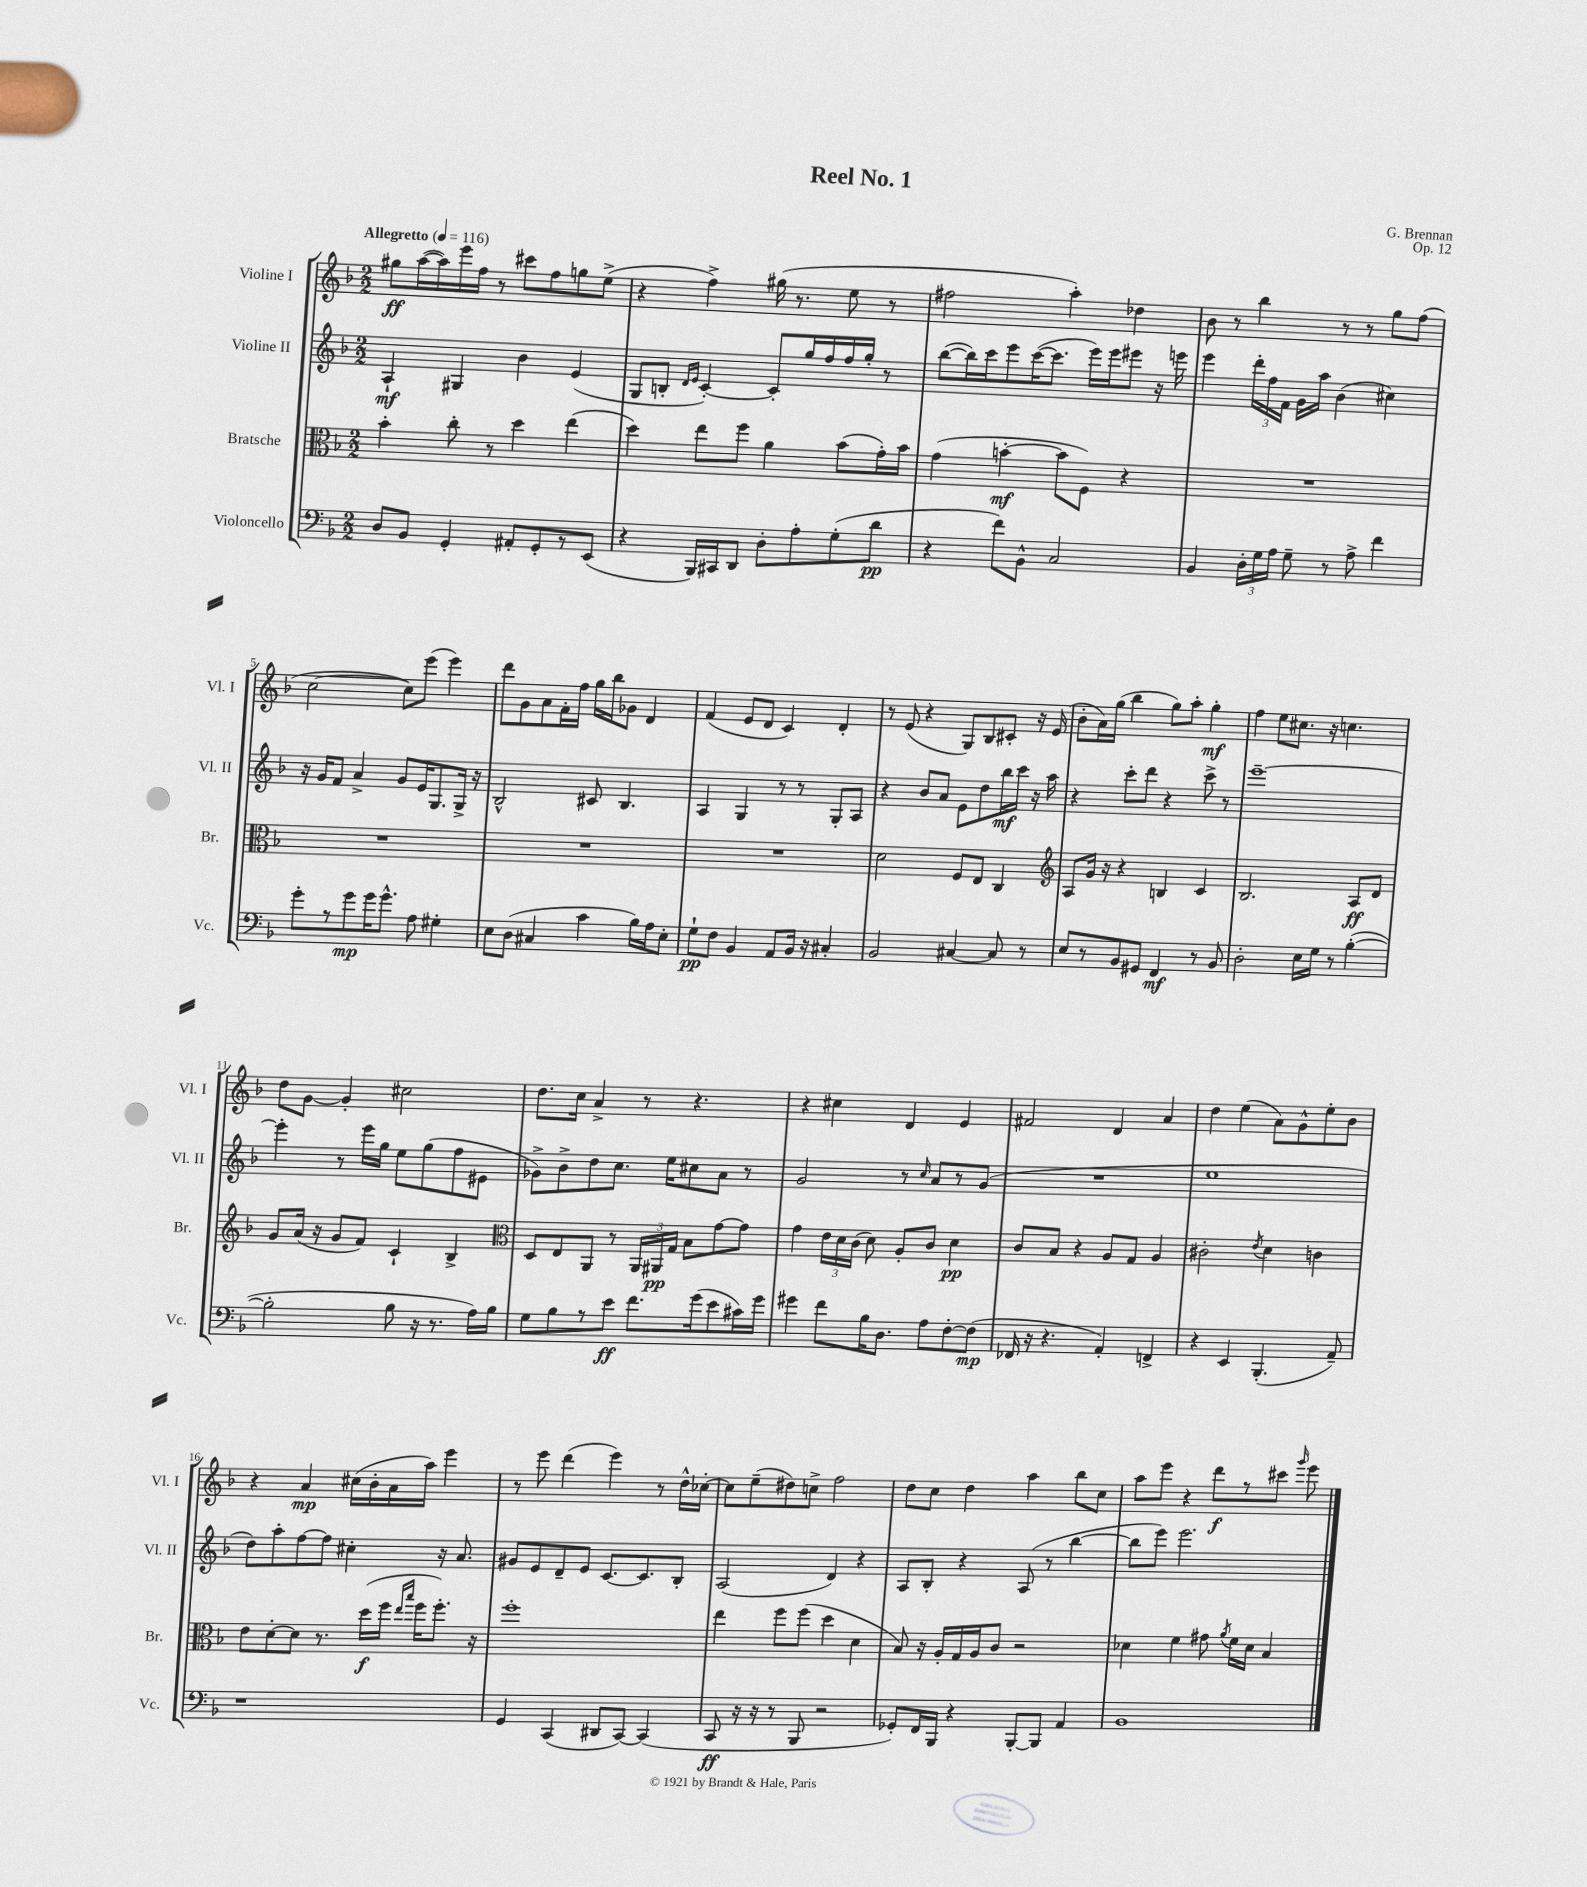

**kern	**kern	**kern	**kern
*staff4	*staff3	*staff2	*staff1
*clefF4	*clefC3	*clefG2	*clefG2
*k[b-]	*k[b-]	*k[b-]	*k[b-]
*M2/2	*M2/2	*M2/2	*M2/2
*MM116	*MM116	*MM116	*MM116
8D	4b-'	4A`	8gg#
8BB-	.	.	([16aa
.	.	.	16aa])
4GG'	8cc'	4G#	16eee
.	.	.	16ff
.	8r	.	8r
8AA#'	4dd	4b-	8ccc#
8GG'	.	.	8ff
8r	(4ee	(4e	8gg
(8EE	.	.	(8ee^
=	=	=	=
4r	4dd)	8G	4r
.	.	8B'	.
.	.	16qqd	.
.	.	16qqe	.
16BBB-)	8ee	[4c')	4ff^)
16CC#	.	.	.
8DD	8ff	.	.
8D'	4a	8c']	(16gg#
.	.	.	8.r
8A'	.	16gg	.
.	.	16ff	.
(8G'	(8b-	16ff	8ee
.	.	16gg'	.
8d	16g')	8r	8r
.	16b-	.	.
=	=	=	=
4r	(4g	([8bb-	2ff#
.	.	16bb-])	.
.	.	16ccc	.
8f)	[4b'	8eee	.
8BB-^^	.	([16ccc	.
.	.	8.ccc]	.
2C	8b]	.	4aa')
.	8F)	16eee)	.
.	.	16eee	.
.	4r	8eee#	4dd-
.	.	16r	.
.	.	16eee	.
=	=	=	=
4BB-	1r	4eee	8b-
.	.	.	8r
24D'	.	24ddd'	4bb-
24G	.	24ff	.
24A	.	24f	.
8G~	.	16g	.
.	.	16aa	.
8r	.	(4b-	8r
8A^	.	.	8r
4f	.	4cc#)	8gg
.	.	.	(8ff
=	=	=	=
8g'	1r	16r	[2cc
.	.	16g	.
8r	.	8f	.
8g	.	4a^	.
16g	.	.	.
8.g^^	.	.	.
.	.	8g	8cc])
8A	.	16e	(8eee
.	.	8.G	.
4G#'	.	.	4eee)
.	.	16G^	.
.	.	16r	.
=	=	=	=
8E	1r	2B-^^	8ddd
(8D	.	.	8g
4C#	.	.	8a
.	.	.	16f'
.	.	.	16ff
4c	.	8c#	16gg
.	.	.	16bb-
.	.	4.B-	8g-
16B-)	.	.	4d
16A	.	.	.
8E'	.	.	.
=	=	=	=
8G`	1r	4A	(4f
8F	.	.	.
4BB-	.	4G	8e
.	.	.	8d
8AA	.	8r	4c)
16BB-	.	8r	.
16r	.	.	.
4C#'	.	8G'	4d'
.	.	8A	.
=	=	=	=
2BB-	2d	4r	8r
.	.	.	(8e
.	.	8b-	4r
.	.	8a	.
[4C#	8F	8e	8G)
.	8E	8dd	8B-
8C#]	4C	16bb-	8c#'
.	.	16ccc	.
8r	.	16r	16r
.	.	16aa	(16e
=	=	=	=
*	*clefG2	*	*
8E	8A	4r	8b-'
8r	16g	.	16a)
.	16r	.	(16gg
8BB-	4r	8ccc'	4bb-
8GG#	.	8ddd	.
4FF	4B	4r	8gg)
.	.	.	8aa'
8r	4c	8ccc^	4gg'
8BB-	.	8r	.
=	=	=	=
2D'	2.B-	[1eee~	4ff
.	.	.	8ee
.	.	.	8.cc#
16E	.	.	.
16G	.	.	16r
8r	.	.	4.cc
([4B-'	8A	.	.
.	8d	.	.
=	=	=	=
2B-']	8g	4eee']	8dd
.	(16a	.	[8g
.	16r	.	.
.	8g	8r	4g']
.	8f)	16eee	.
.	.	16gg	.
8B-	4c`	8ee	2cc#
16r	.	(8gg	.
8.r	.	.	.
.	4B-^	8ff	.
16A)	.	8e#	.
16B-	.	.	.
=	=	=	=
*	*clefC3	*	*
8G	8D	8g-^)	8.dd
8B-	8E	8b-^	.
.	.	.	16cc
8r	8AA	8dd	4a^
8e	8r	8.cc	.
8.f	24AA	.	8r
.	24AA#	.	.
.	.	16ee	.
.	24G	.	.
.	8B-	8cc#	4.r
(16g	.	.	.
8e	[8g	8a	.
16c#)	8g]	8r	.
16g	.	.	.
=	=	=	=
4g#	4g	2g	4r
8f	24e	.	4cc#
.	24d	.	.
.	(24c	.	.
16B-	8d)	.	.
8.D	.	.	.
.	8A'	8r	4d
.	.	16qqcc	.
8A	8c	8a	.
[8F'	4d	8r	4e
(8F]	.	(8g	.
=	=	=	=
16FF-	8c	1r	2f#
16r	.	.	.
4.r	8B-	.	.
.	4r	.	.
4AA')	8A	.	4d
.	8G	.	.
4FF^	4A	.	4a
=	=	=	=
4r	2c#'	1ee	4dd
4EE	.	.	(4ee
.	8qe	.	.
(4.BBB-'	4d	.	8a)
.	.	.	8g^^
.	4c	.	8ee'
8AA~)	.	.	8b-
=	=	=	=
1r	8e	8dd)	4r
.	[8d'	8aa'	.
.	8d]	[8ff	4a
.	8.r	8ff]	.
.	.	4cc#'	(16cc#
.	(16dd	.	16b-'
.	16ff	.	16a
.	16qqee	.	.
.	16qqbb-	.	.
.	16ff	.	16aa)
.	8.ff')	16r	4eee
.	.	8.a	.
.	16r	.	.
=	=	=	=
4GG	1ff'	8g#	8r
.	.	8e	8eee
(4CC	.	8d~	(4ddd
.	.	8e	.
8DD#	.	[8.c	4eee)
[8CC)	.	.	.
.	.	8.c]	.
(4CC]	.	.	8r
.	.	8B-'	16dd^^
.	.	.	[16cc-'
=	=	=	=
8CC	4ee	(2A	8cc-]
16r	.	.	(8ee~
16r	.	.	.
8r	8ff	.	8dd#)
8BBB-	(8ff	.	8cc^
2r	4dd	4d)	2ff
.	4d	4r	.
=	=	=	=
8GG-')	8B-)	8A	8dd
16FF	16r	8B-'	8cc
16BBB-	16A'	.	.
4r	16G	4r	4dd
.	16A	.	.
.	8c	.	.
[8BBB-'	2r	(8A	4aa
8BBB-]	.	8r	.
4AA	.	[4bb-	8bb-
.	.	.	8cc
=	=	=	=
1BB-	4d-	8bb-]	8aa
.	.	8eee)	8eee
.	4f	2.eee	4r
.	8g#	.	8ddd
.	8qa	.	.
.	16f	.	8r
.	16d-	.	.
.	4B-	.	8ccc#
.	.	.	16qqggg
.	.	.	8eee
==	==	==	==
*-	*-	*-	*-
